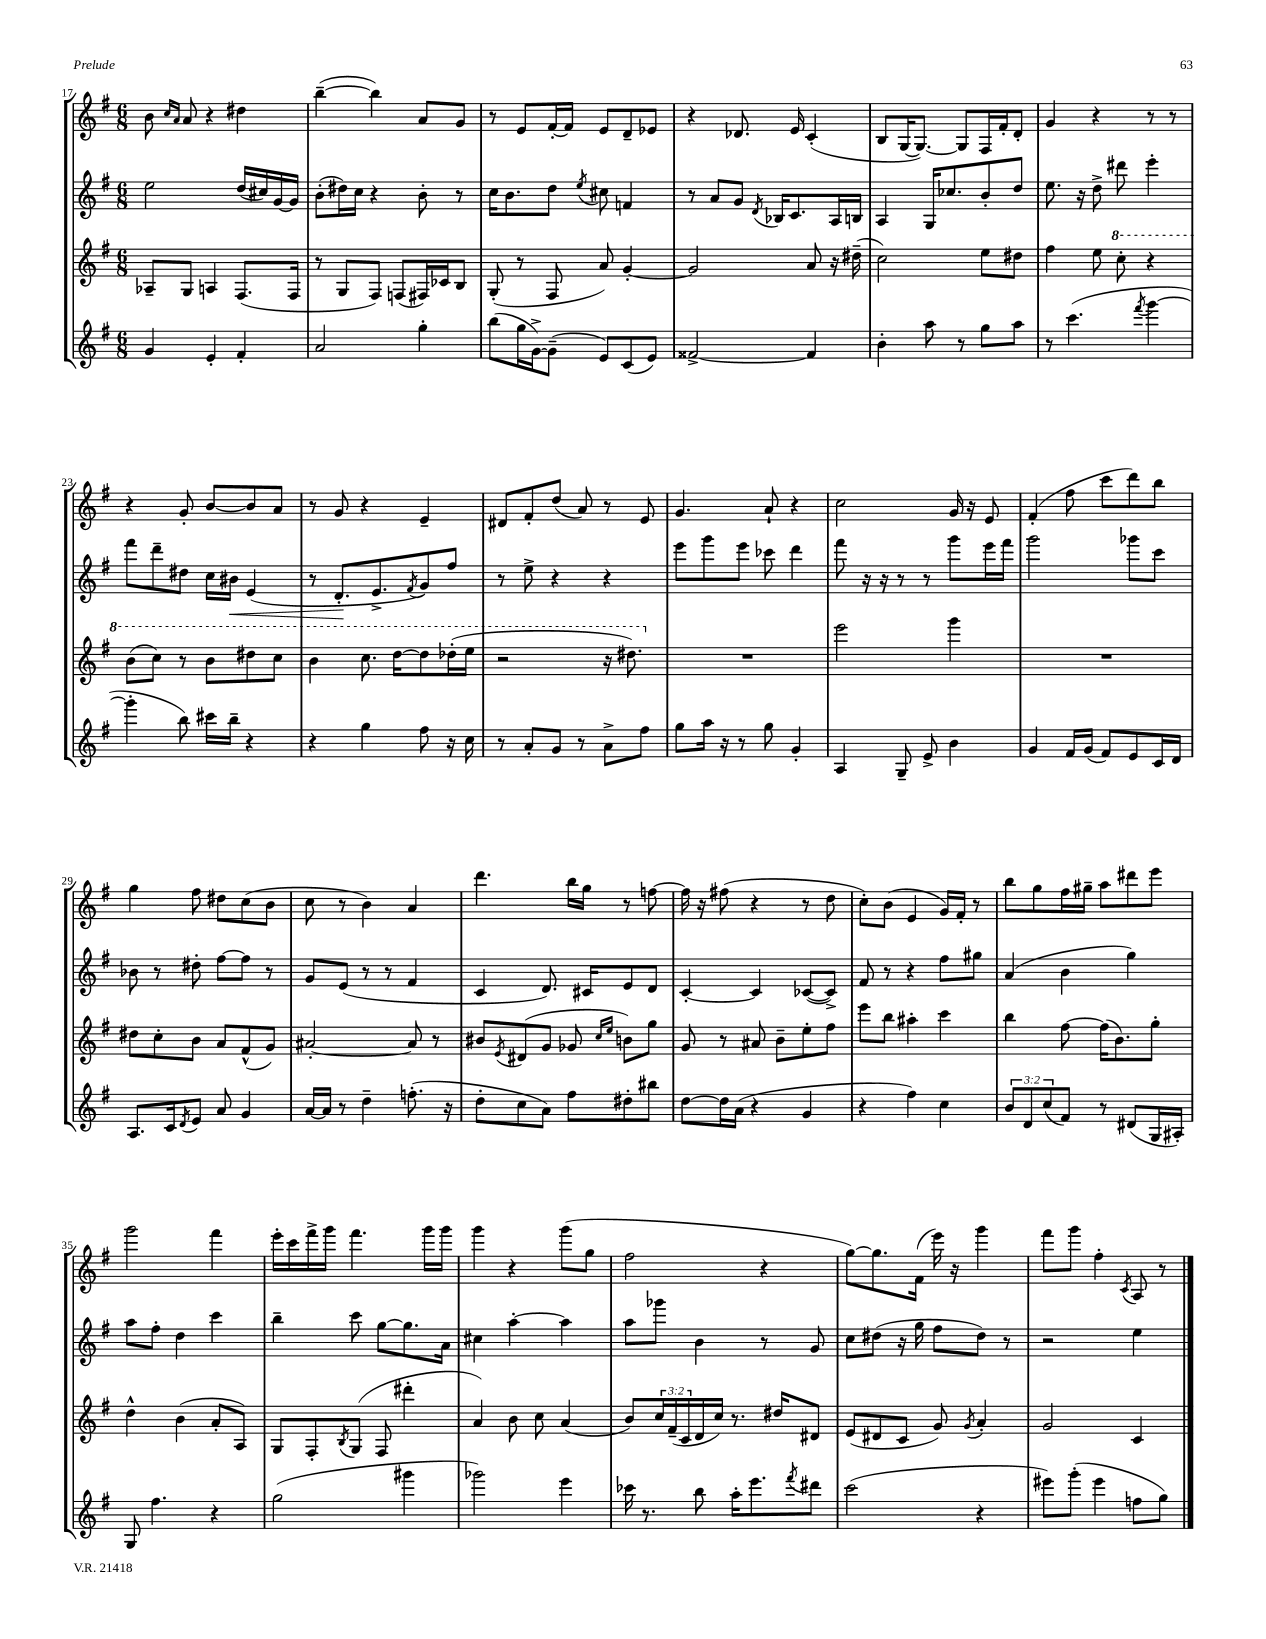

**kern	**kern	**kern	**kern
*staff4	*staff3	*staff2	*staff1
*clefG2	*clefG2	*clefG2	*clefG2
*k[f#]	*k[f#]	*k[f#]	*k[f#]
*M6/8	*M6/8	*M6/8	*M6/8
4g	8A-~	2ee	8b
.	.	.	16qqcc
.	.	.	16qqa
.	8G	.	8a
4e'	4A	.	4r
4f#'	(8.F#	(16dd	4dd#
.	.	16cc#)	.
.	.	[16g	.
.	16F#	16g]	.
=	=	=	=
2a	8r	(8b'	([4bb~
.	8G	16dd#)	.
.	.	16cc	.
.	8F#)	4r	4bb])
.	(8F	.	.
4gg'	16F#)	8b'	8a
.	16c-	.	.
.	8B	8r	8g
=	=	=	=
(8bb	(8G'	16cc	8r
.	.	8.b	.
16gg	8r	.	8e
[16g^)	.	.	.
(8g~]	8F#	8dd	[16f#'
.	.	.	16f#]
.	.	8qee	.
8e)	8a)	8cc#	8e
(8c	[4g'	4f	8d~
8e)	.	.	8e-
=	=	=	=
[2f##^	2g]	8r	4r
.	.	8a	.
.	.	8g	8.d-
.	.	8qd	.
.	.	16B-	.
.	.	8.c	16e
4f##]	8a	.	(4c'
.	16r	16A	.
.	(16dd#~	16B	.
=	=	=	=
4b'	2cc)	4A	8B
.	.	.	[16G
.	.	.	8.G_)
8aa	.	16G	.
.	.	8.cc-	.
8r	.	.	8G]
8gg	8ee	8b'	16F#
.	.	.	16f#'
8aa	8dd#	8dd	8d'
=	=	=	=
8r	4ff#	8.ee	4g
(4.ccc	.	.	.
.	.	16r	.
.	8ee	8dd^	4r
.	8ccc'	8ddd#	.
8qfff#	.	.	.
[4ggg	4r	4eee'	8r
.	.	.	8r
=	=	=	=
4ggg']	(8bb	8fff#	4r
.	8ccc)	8ddd~	.
8bb)	8r	8dd#	8g'
16ccc#	8bb	16cc	[8b
16bb~	.	16b#	.
4r	8ddd#	(4e	8b]
.	8ccc	.	8a
=	=	=	=
4r	4bb	8r	8r
.	.	8.d'	8g
4gg	8.ccc	.	4r
.	.	8.e^	.
.	[16ddd	.	.
.	.	8qf#	.
8ff#	8ddd]	8g)	4e~
16r	(16ddd-'	8ff#	.
16cc	16eee	.	.
=	=	=	=
8r	2r	8r	8d#
8a'	.	8ee^	8f#'
8g	.	4r	(8dd
8r	.	.	8a)
8a^	16r	4r	8r
.	8.ddd#)	.	.
8ff#	.	.	8e
=	=	=	=
8gg	2.r	8eee	4.g
16aa	.	8ggg	.
16r	.	.	.
8r	.	8eee	.
8gg	.	8ccc-	8a`
4g'	.	4ddd	4r
=	=	=	=
4A	2eee	8fff#	2cc
.	.	16r	.
.	.	16r	.
8G~	.	8r	.
8e^	.	8r	.
4b	4ggg	8ggg	16g
.	.	.	16r
.	.	16eee	8e
.	.	16fff#	.
=	=	=	=
4g	2.r	2ggg	(4f#'
16f#	.	.	8ff#
(16g	.	.	.
8f#)	.	.	8ccc
8e	.	8ggg-	8ddd)
16c	.	8ccc	8bb
16d	.	.	.
=	=	=	=
8.A	8dd#	8b-	4gg
.	8cc'	8r	.
16c	.	.	.
8qd	.	.	.
8e	8b	8dd#'	8ff#
8a	8a	[8ff#	8dd#
4g	(8f#^^	8ff#]	(8cc
.	8g)	8r	8b
=	=	=	=
[16a	[2a#'	8g	8cc
16a]	.	.	.
8r	.	(8e	8r
4dd~	.	8r	4b)
.	.	8r	.
(8.ff'	8a#]	4f#	4a
.	8r	.	.
16r	.	.	.
=	=	=	=
8dd'	8b#	4c	4.ddd
.	8qe	.	.
8cc	(8d#	.	.
8a)	8g	8.d)	.
8ff#	8g-	.	16bb
.	.	16c#	16gg
.	16qqcc	.	.
.	16qqee	.	.
8dd#'	8b)	8e	8r
8bb#	8gg	8d	[8ff
=	=	=	=
[8dd	8g	[4c'	16ff]
.	.	.	16r
16dd]	8r	.	(8ff#
(16a	.	.	.
4r	8a#	4c]	4r
.	8b~	.	.
4g	8ee'	([8c-	8r
.	8ff#	8c-^])	8dd
=	=	=	=
4r	8eee	8f#	8cc')
.	8bb	8r	(8b
4ff#)	4aa#'	4r	4e
4cc	4ccc	8ff#	16g)
.	.	.	16f#'
.	.	8gg#	8r
=	=	=	=
12b	4bb	(4a	8bb
12d	.	.	.
.	.	.	8gg
(12cc	.	.	.
8f#)	[8ff#	4b	16ff#
.	.	.	16gg#~
8r	(16ff#]	.	8aa
.	8.b)	.	.
(8d#	.	4gg)	8ddd#
16G	8gg'	.	8eee
16A#')	.	.	.
=	=	=	=
8G	4dd^^	8aa	2ggg
4.ff#	.	8ff#'	.
.	(4b	4dd	.
4r	8a'	4ccc	4fff#
.	8A)	.	.
=	=	=	=
(2gg	8G	4bb~	16eee'
.	.	.	16ccc
.	8F#'	.	16fff#^
.	.	.	16ggg
.	8qB	.	.
.	(8G	8ccc	4.fff#
.	8F#	[8gg	.
4ggg#	4ddd#'	8.gg]	.
.	.	.	16ggg
.	.	16a	16ggg
=	=	=	=
2ggg-)	4a)	4cc#	4ggg
.	8b	[4aa'	4r
.	8cc	.	.
4eee	(4a	4aa]	(8ggg
.	.	.	8gg
=	=	=	=
16ccc-	8b)	8aa	2ff#
8.r	.	.	.
.	24cc	8ggg-	.
.	(24f#~	.	.
.	24c	.	.
8bb	16d	4b	.
.	16cc)	.	.
16aa'	8.r	.	.
8.eee	.	.	.
.	.	8r	4r
.	16dd#	.	.
8qfff#	.	.	.
8ddd#	8d#	8g	.
=	=	=	=
(2ccc	(8e	8cc	[8gg)
.	8d#	(8dd#	8.gg]
.	8c	16r	.
.	.	16gg	(16f#
.	8g)	8ff#	16eee)
.	.	.	16r
.	8qg	.	.
4r	4a'	8dd#)	4ggg
.	.	8r	.
=	=	=	=
8eee#)	2g	2r	8fff#
(8ggg'	.	.	8ggg
4eee#	.	.	4ff#'
.	.	.	8qc
8ff	4c	4ee	8A
8gg)	.	.	8r
==	==	==	==
*-	*-	*-	*-
